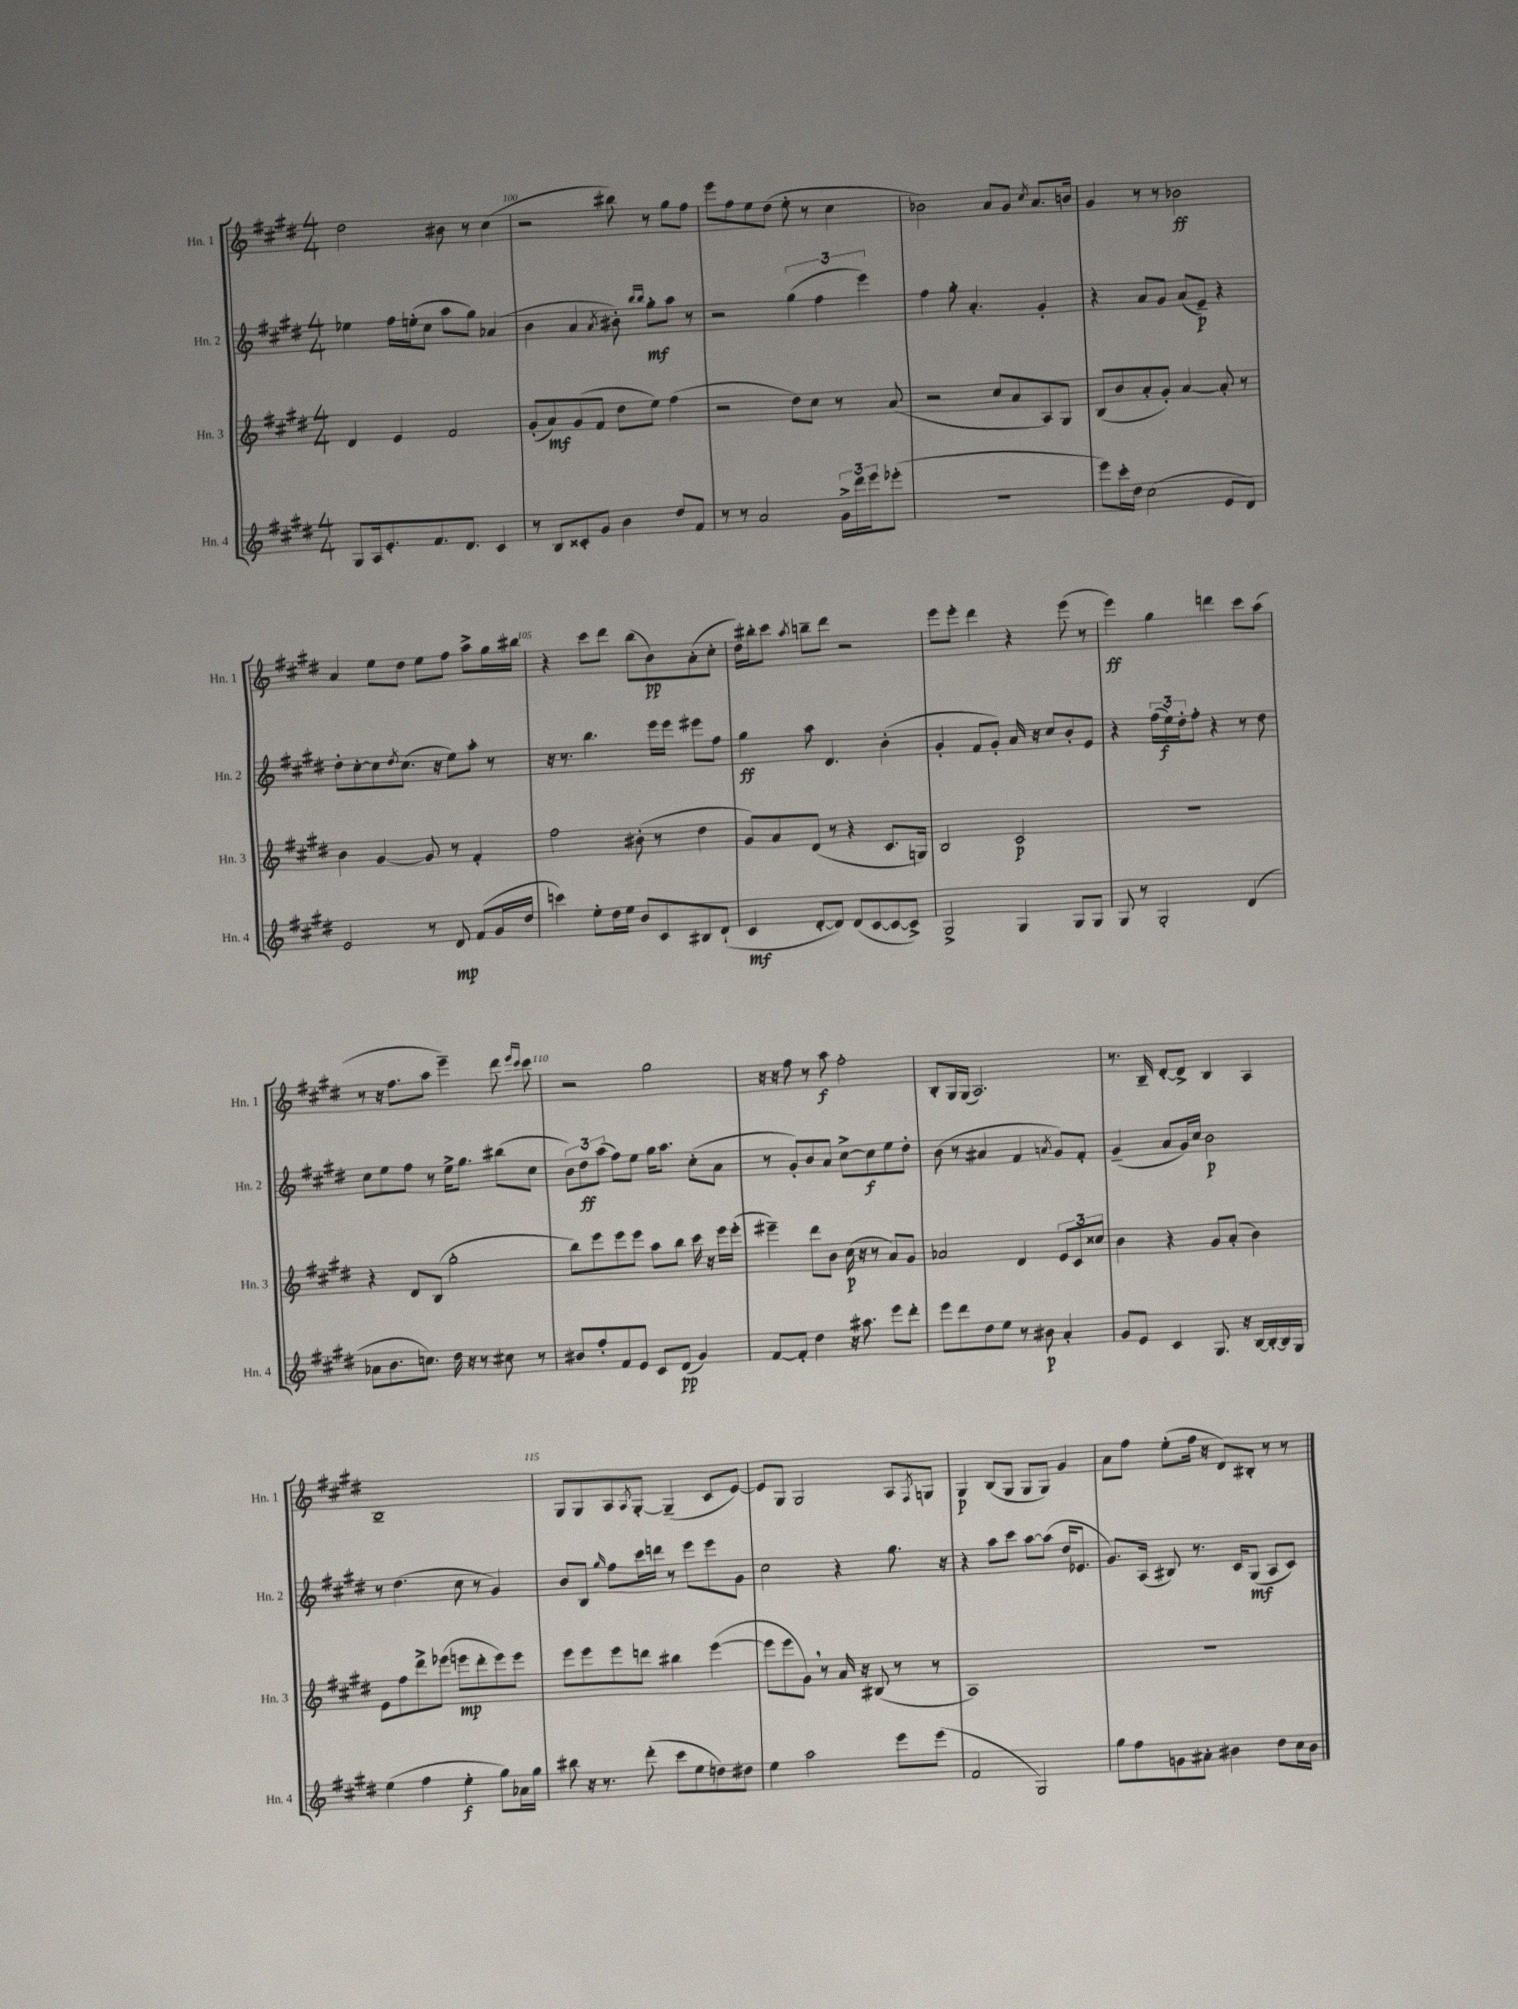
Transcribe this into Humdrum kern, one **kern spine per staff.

**kern	**dynam	**kern	**dynam	**kern	**dynam	**kern	**dynam
*part4	*part4	*part3	*part3	*part2	*part2	*part1	*part1
*staff4	*staff4	*staff3	*staff3	*staff2	*staff2	*staff1	*staff1
*I"Hn. 4	*	*I"Hn. 3	*	*I"Hn. 2	*	*I"Hn. 1	*
*I'Hn. 4	*	*I'Hn. 3	*	*I'Hn. 2	*	*I'Hn. 1	*
*clefG2	*	*clefG2	*	*clefG2	*	*clefG2	*
*k[f#c#g#d#]	*	*k[f#c#g#d#]	*	*k[f#c#g#d#]	*	*k[f#c#g#d#]	*
*M4/4	*	*M4/4	*	*M4/4	*	*M4/4	*
=99	=99	=99	=99	=99	=99	=99	=99
8G#/L	.	4d#/	.	4ee-X\	.	2dd#\	.
16A/k	.	.	.	.	.	.	.
8.e'/	.	.	.	.	.	.	.
.	.	4e/	.	16ff#\LL	.	.	.
.	.	.	.	(16een'\J	.	.	.
8.f#/	.	.	.	8cc#\J	.	.	.
.	.	2f#/	.	8aa\L	.	8b#X\	.
8.d#/J	.	.	.	.	.	.	.
.	.	.	.	8gg#\J)	.	8r	.
4c#/	.	.	.	(4a-X/	.	(4cc#\	.
=100	=100	=100	=100	=100	=100	=100	=100
8r	.	(8g#'/L	.	4b\	.	2r	.
8B/L	.	8a/)	mf	.	.	.	.
8c##X'/	.	(8g#/	.	4a/	.	.	.
8g#/J	.	8f#/J	.	.	.	.	.
.	.	.	.	8qa/	.	.	.
4b\	.	8dd#\L	.	8b#X'\)	.	8bb#X\)	.
.	.	.	.	16qqbb/LL	.	.	.
.	.	.	.	16qqbb/JJ	.	.	.
.	.	8ee\J)	.	8gg#'\L	mf	8r	.
8dd#/L	.	(4ff#\	.	8aa\J	.	8gg#\L	.
8f#/J	.	.	.	8r	.	8ff#\J	.
=101	=101	=101	=101	=101	=101	=101	=101
8r	.	2r	.	2r	.	8eee\L	.
8r	.	.	.	.	.	8ff#\	.
2a/	.	.	.	.	.	8ee\	.
.	.	.	.	.	.	(8dd#\J	.
.	.	8dd#\L)	.	(6gg#\	.	8ee'\	.
.	.	8cc#\J	.	.	.	8r	.
.	.	.	.	6ff#\	.	.	.
24g#^\LL	.	8r	.	.	.	4cc#\	.
24ddd#\	.	.	.	.	.	.	.
24eee\J	.	.	.	6eee\)	.	.	.
(8eee-X'\J	.	(8a/	.	.	.	.	.
=102	=102	=102	=102	=102	=102	=102	=102
1r	.	2r	.	4ff#\	.	2b-X\)	.
.	.	.	.	8gg#'\	.	.	.
.	.	.	.	4.a'/	.	.	.
.	.	8cc#/L	.	.	.	8a/L	.
.	.	8a/	.	.	.	8g#/J	.
.	.	.	.	.	.	8qcc#/	.
.	.	8A/)	.	4g#'/	.	8.a/L	.
.	.	8G#/J	.	.	.	.	.
.	.	.	.	.	.	16bn/Jk	.
=103	=103	=103	=103	=103	=103	=103	=103
8eee\L)	.	(8B/L	.	4r	.	4g#/	.
16ccc#'\L	.	8b/	.	.	.	.	.
16dd#\JJ	.	.	.	.	.	.	.
(2cc#\	.	8a'/	.	8a/L	.	8r	.
.	.	8g#'/J)	.	8g#/J	.	8r	.
.	.	[4a/	.	(8a/L	.	2b-X\	ff
.	.	.	.	8e~/J)	p	.	.
8e/L	.	8a'/]	.	4r	.	.	.
8d#/J)	.	8r	.	.	.	.	.
!!LO:LB:g=z
=104	=104	=104	=104	=104	=104	=104	=104
2e/	.	4b\	.	8dd#'\L	.	4a/	.
.	.	.	.	[8cc#'\	.	.	.
.	.	[4g#/	.	8cc#\]	.	8ee\L	.
.	.	.	.	8qdd#/	.	.	.
.	.	.	.	(8.cc#\J	.	8dd#\J	.
8r	.	8g#/]	.	.	.	8ee\L	.
.	.	.	.	16r	.	.	.
8d#/	mp	8r	.	8ee\L)	.	8ff#\J	.
(8f#/L	.	4f#'/	.	8aa'\J	.	8aa^\L	.
16g#/L	.	.	.	8r	.	16gg#\L	.
16dd#/JJ	.	.	.	.	.	16bb#X\JJ	.
=105	=105	=105	=105	=105	=105	=105	=105
4cccn\)	.	2ff#\	.	16r	.	4r	.
.	.	.	.	8.r	.	.	.
8ee'\L	.	.	.	4.bb\	.	8ccc#\L	.
16dd#\L	.	.	.	.	.	8ddd#\J	.
16ee\JJ	.	.	.	.	.	.	.
8b/L	.	(8b#X'\	.	.	.	(8bb\L	.
8c#/	.	8r	.	16eee\LL	.	8b\)	pp
.	.	.	.	16eee\JJ	.	.	.
8B#X/	.	4dd#\	.	8eee#X\L	.	(8a'\	.
(8d#`/J	.	.	.	8ff#\J	.	8cc#'\J	.
=106	=106	=106	=106	=106	=106	=106	=106
4c#/	mf	8g#/L)	.	4gg#\	ff	16dd#\LL)	.
.	.	.	.	.	.	16bb#X'\J	.
.	.	8a/	.	.	.	8ccc#\J	.
.	.	.	.	.	.	8qaa/	.
[8d#'/L	.	(8d#/J	.	8aa\	.	8bbn~\L	.
8d#/J])	.	8r	.	4.d#/	.	8ddd#\J	.
(8d#/L	.	4r	.	.	.	2r	.
[8c#/	.	.	.	.	.	.	.
8c#/_	.	8.c#/L	.	(4b'\	.	.	.
8c#^/J])	.	.	.	.	.	.	.
.	.	16Gn/Jk)	.	.	.	.	.
=107	=107	=107	=107	=107	=107	=107	=107
2G#^/	.	2B/	.	4g#'/	.	8eee\L	.
.	.	.	.	.	.	8eee'\J	.
.	.	.	.	8f#/L	.	4ddd#\	.
.	.	.	.	8g#'/J)	.	.	.
4G#/	.	2c#/	p	16a/	.	4r	.
.	.	.	.	16r	.	.	.
.	.	.	.	8cc#/L	.	.	.
8G#/L	.	.	.	8b'/	.	(8eee\	.
8G#/J	.	.	.	8e/J	.	8r	.
=108	=108	=108	=108	=108	=108	=108	=108
8G#/	.	1r	.	4r	.	4eee\)	ff
8r	.	.	.	.	.	.	.
2G#'/	.	.	.	(24ff#\LL	.	4gg#\	.
.	.	.	.	24ee\)	f	.	.
.	.	.	.	24dd#'\J	.	.	.
.	.	.	.	8ff#'\J	.	.	.
.	.	.	.	4r	.	4dddn\	.
(4d#/	.	.	.	8r	.	8ccc#\L	.
.	.	.	.	8dd#\	.	(8aa\J	.
!!LO:LB:g=z
=109	=109	=109	=109	=109	=109	=109	=109
8a-X\L	.	4r	.	8cc#\L	.	8r	.
8.b\	.	.	.	8ee\	.	16r	.
.	.	.	.	.	.	8.ff#\L	.
.	.	8d#/L	.	8ff#\J	.	.	.
8.ccn\J)	.	.	.	.	.	.	.
.	.	(8B/J	.	8r	.	8aa\J	.
16dd#\	.	2gg#'\	.	16ee^\KL	.	4eee~\)	.
16r	.	.	.	8.gg#\J	.	.	.
8r	.	.	.	.	.	.	.
8cc#X\	.	.	.	(8bb#X\L	.	8ddd#\	.
.	.	.	.	.	.	16qqeee/LL	.
.	.	.	.	.	.	16qqccc#/JJ	.
8r	.	.	.	8cc#\J	.	8ccc#\	.
=110	=110	=110	=110	=110	=110	=110	=110
8b#X/L	.	8bb\L)	.	12b\L)	.	2r	.
.	.	.	.	12dd#\	ff	.	.
8ff#'/	.	8eee\	.	.	.	.	.
.	.	.	.	(12aa\J	.	.	.
8f#/	.	8eee\	.	8ff#\L)	.	.	.
8e/J	.	8eee\J	.	8ee\J	.	.	.
8c#/L	.	8aa\L	.	16gg#\KL	.	2gg#\	.
.	.	.	.	8.aa\J	.	.	.
(8d#/J	pp	8bb\J	.	.	.	.	.
4g#/)	.	16ccc#\	.	(8cc#'\L	.	.	.
.	.	16r	.	.	.	.	.
.	.	16eee\LL	.	8a\J	.	.	.
.	.	(16eee'\JJ	.	.	.	.	.
=111	=111	=111	=111	=111	=111	=111	=111
[8f#/L	.	4eee#X~\)	.	8r	.	16r	.
.	.	.	.	.	.	16r	.
8f#'/J]	.	.	.	8g#'/L)	.	8ff#\	.
4dd#\	.	8ddd#\L	.	8b/	.	8r	.
.	.	8b\J	.	8a/J	.	8aa\	f
16r	.	(16cc#\	p	[8cc#^\L	.	2ff#'\	.
8.aa#X\	.	16r	.	.	.	.	.
.	.	8r	.	8cc#\]	f	.	.
8eee\L	.	8a/L)	.	8ee\	.	.	.
8ddd#'\J	.	8g#/J	.	8dd#'\J	.	.	.
=112	=112	=112	=112	=112	=112	=112	=112
8eee\L	.	2a-X/	.	(8b\	.	8B'/L	.
8ddd#\	.	.	.	8r	.	16G#/L	.
.	.	.	.	.	.	(16G#/JJ	.
8dd#\	.	.	.	4a#X/	.	2.A/)	.
8ee\J	.	.	.	.	.	.	.
8r	.	4d#/	.	4f#/	.	.	.
8b#X\	p	.	.	.	.	.	.
.	.	.	.	8qan/	.	.	.
4a'/	.	12e/L	.	8g#/L)	.	.	.
.	.	12c#/	.	.	.	.	.
.	.	.	.	8f#'/J	.	.	.
.	.	12cc##X/J	.	.	.	.	.
=113	=113	=113	=113	=113	=113	=113	=113
8g#/L	.	4b\	.	(4g#~/	.	8.r	.
8e/J	.	.	.	.	.	.	.
.	.	.	.	.	.	16B~/	.
4c#/	.	4r	.	8a/L	.	[8d#'/L	.
.	.	.	.	16g#/L)	.	8d#^/J]	.
.	.	.	.	16cc#/JJ	.	.	.
8.G#/	.	8g#/L	.	2b\	p	4B/	.
.	.	(8a'/J	.	.	.	.	.
16r	.	.	.	.	.	.	.
[16B/LL	.	4b\)	.	.	.	4A/	.
16B'/_	.	.	.	.	.	.	.
16B/]	.	.	.	.	.	.	.
16G#/JJ	.	.	.	.	.	.	.
!!LO:LB:g=z
=114	=114	=114	=114	=114	=114	=114	=114
(4ee\	.	8e\L	.	8r	.	1B~	.
.	.	8ff#\	.	(4.dd#\	.	.	.
4ff#\	.	8ddd#^\	.	.	.	.	.
.	.	(8eee-X\J	.	.	.	.	.
4ee'\	f	8eeen\L	mp	8cc#\	.	.	.
.	.	8ddd#'\	.	8r	.	.	.
8gg#\L)	.	8eee\)	.	4g#/)	.	.	.
16a-X\L	.	8eee\J	.	.	.	.	.
16gg#\JJ	.	.	.	.	.	.	.
=115	=115	=115	=115	=115	=115	=115	=115
8bb#X\	.	8eee\L	.	8b/L	.	8G#/L	.
16r	.	8eee\	.	8B/J	.	8G#/	.
8.r	.	.	.	.	.	.	.
.	.	.	.	16qqgg#/	.	.	.
.	.	8eee\	.	8ff#\L	.	8A/	.
.	.	.	.	.	.	8qA/	.
(8ddd#'\	.	8dddn\J	.	16ccc#\L	.	[8G#'/J	.
.	.	.	.	16dddn\JJ	.	.	.
8ccc#\L	.	4bb#X\	.	8r	.	(4G#~/]	.
8ee\	.	.	.	8eee\L	.	.	.
8ddn\)	.	([4eee\	.	8eee\	.	8c#/L	.
8dd#X\J	.	.	.	8g#\J	.	[8e/J)	.
=116	=116	=116	=116	=116	=116	=116	=116
4ee\	.	8eee\L]	.	2cc#\	.	8e/L]	.
.	.	8eee\	.	.	.	8G#/J	.
2aa\	.	8g#,\J)	.	.	.	2G#/	.
.	.	8r	.	.	.	.	.
.	.	16a/	.	4r	.	.	.
.	.	16r	.	.	.	.	.
.	.	(8B#X/	.	.	.	.	.
8eee\L	.	8r	.	8.gg#\	.	8A/L	.
.	.	.	.	.	.	8qF#/	.
(8eee\J	.	8r	.	.	.	8Gn/J	.
.	.	.	.	16r	.	.	.
=117	=117	=117	=117	=117	=117	=117	=117
2f#/	.	1A)	.	4r	.	4G#/	p
.	.	.	.	8aa\L	.	(8B/L	.
.	.	.	.	8ccc#\J	.	8G#/J	.
2G#/)	.	.	.	[8aa\L	.	8G#/L	.
.	.	.	.	(8aa\J]	.	8G#/J)	.
.	.	.	.	16dd#/KL	.	4g#/	.
.	.	.	.	8.e-X/J	.	.	.
=118	=118	=118	=118	=118	=118	=118	=118
8gg#\L	.	1r	.	8.g#/L)	.	8a\L	.
8ff#\	.	.	.	.	.	8ff#\J	.
.	.	.	.	(16A/Jk	.	.	.
8gn\	.	.	.	8B#X/)	.	(8ee'\L	.
8a#X'\J	.	.	.	8.r	.	16ff#\Jk	.
.	.	.	.	.	.	16r	.
4b#X\	.	.	.	.	.	8d#/L)	.
.	.	.	.	16c#/KL	.	.	.
.	.	.	.	(8G#/J	mf	8B#X'/J	.
8dd#\L	.	.	.	8A/L	.	8r	.
16cc#\L	.	.	.	8c#/J)	.	8r	.
16b#\JJ	.	.	.	.	.	.	.
==	==	==	==	==	==	==	==
*-	*-	*-	*-	*-	*-	*-	*-
